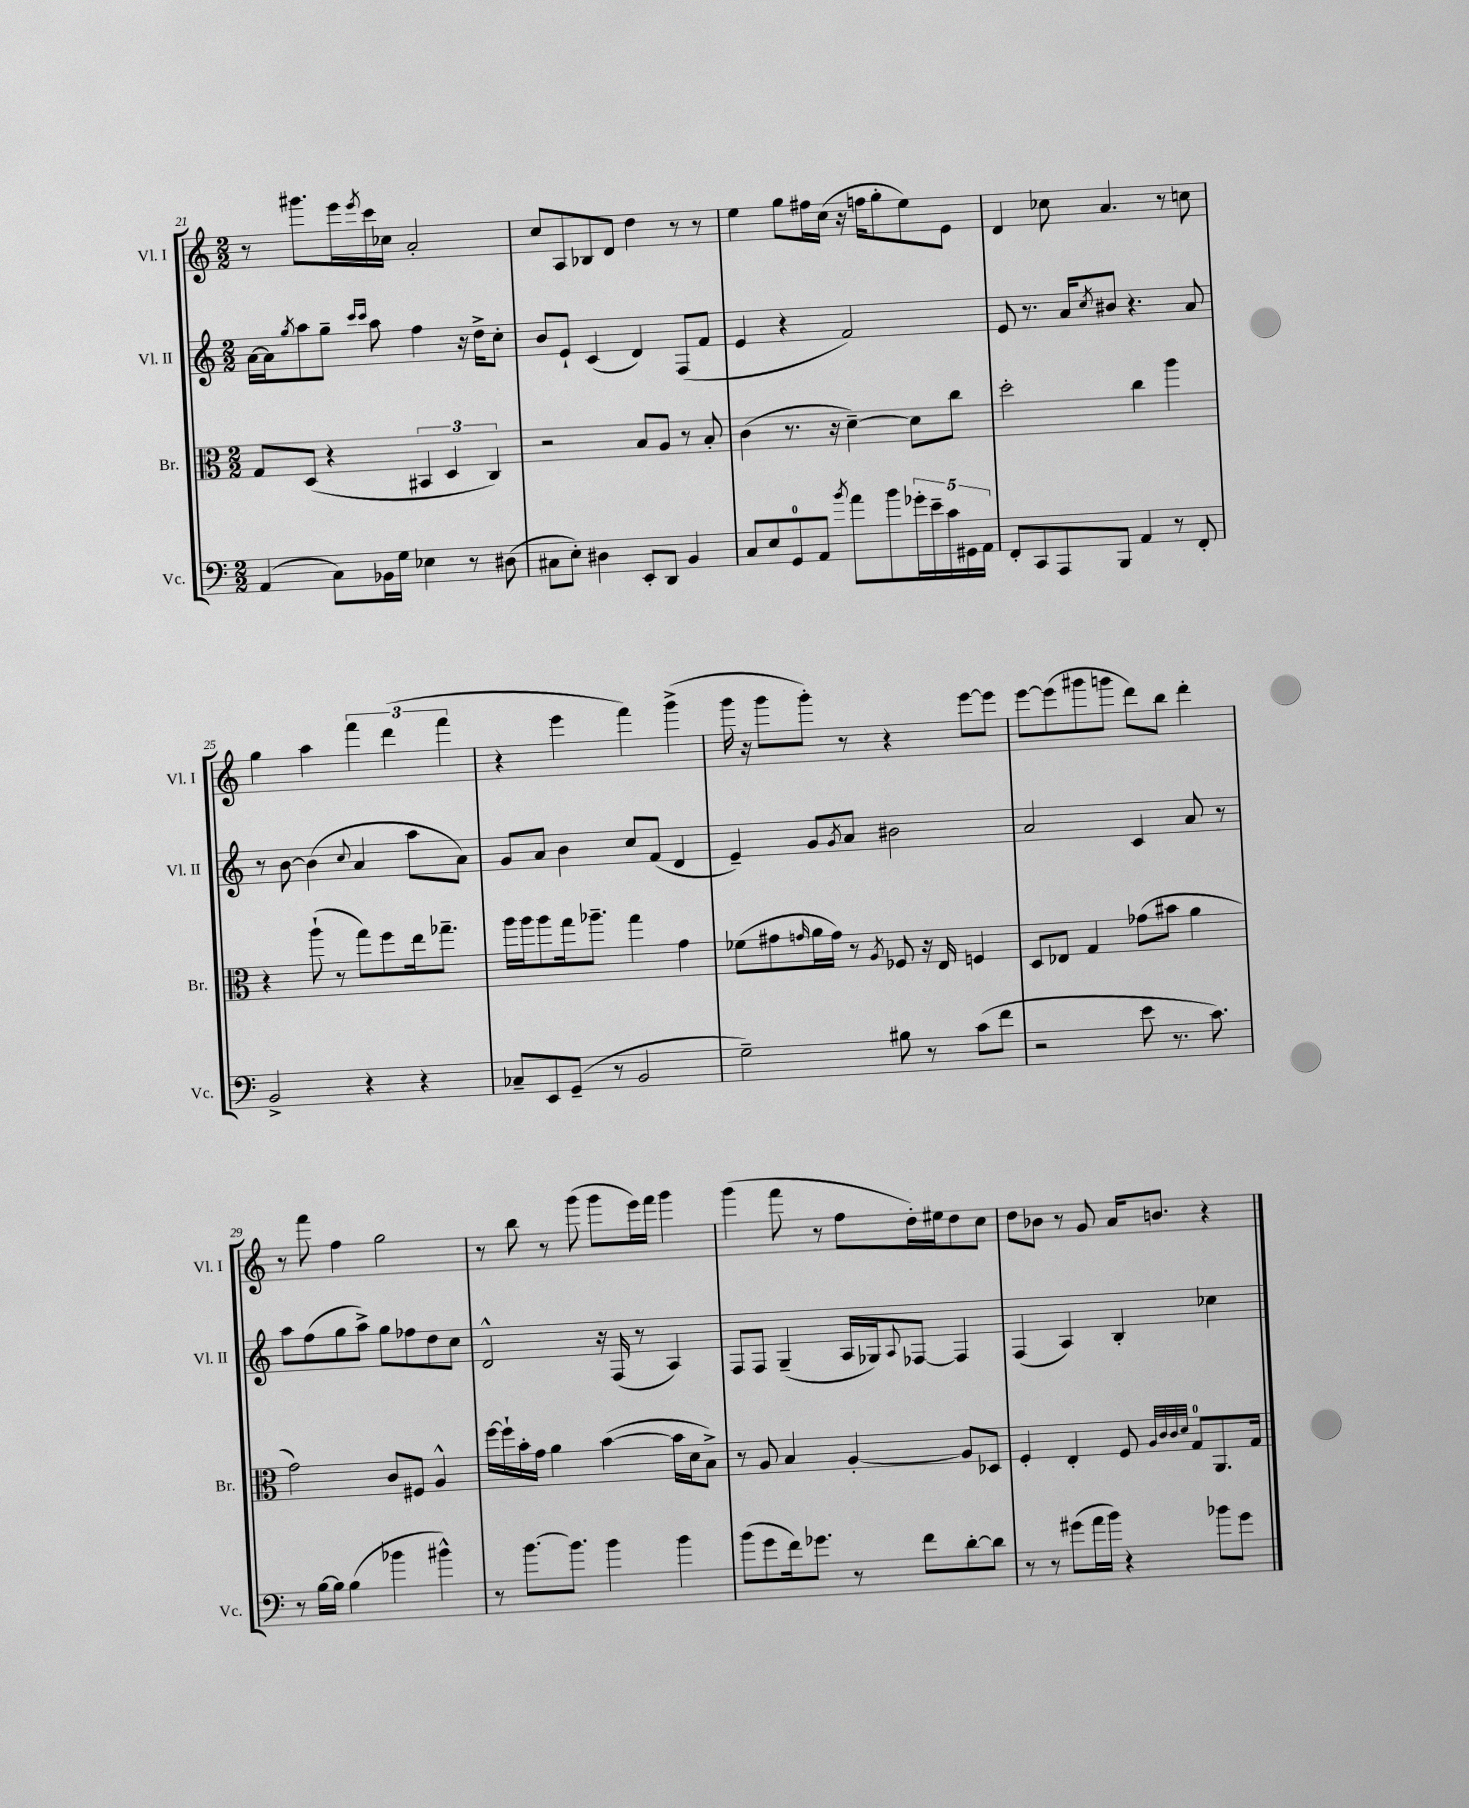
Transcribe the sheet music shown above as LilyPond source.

<<
\new StaffGroup <<
\new Staff = "s0" \with { instrumentName = "Vl. I" shortInstrumentName = "Vl. I" } {
    \clef treble \key c \major \numericTimeSignature \time 2/2
    r8 gis'''8. e'''16 \acciaccatura { e'''8 } c'''16 ces''16 a'2-. |
    c''8 a8 bes8 d'8 d''4 r8 r8 |
    e''4 g''8 fis''16 c''16( r16 f''16 g''8-. e''8) e'8 |
    d'4 ces''8 a'4. r8 c''8 |
    g''4 a''4 \tuplet 3/2 { f'''4 d'''4( f'''4 } |
    r4 e'''4 f'''4) g'''4->( |
    g'''16 r16 g'''8 g'''8-.) r8 r4 e'''8~ e'''8 |
    e'''8~ e'''8( gis'''8 g'''8 d'''8) b''8 d'''4-. |
    r8 f'''8 f''4 g''2 |
    r8 b''8 r8 g'''8( g'''8 e'''16) f'''16 g'''4 |
    g'''4( f'''8 r8 f''8 d''16-.) eis''16 d''8 c''8 |
    d''8 bes'8 r8 g'8 a'16 b'8. r4 \bar "|." |
}
\new Staff = "s1" \with { instrumentName = "Vl. II" shortInstrumentName = "Vl. II" } {
    \clef treble \key c \major \numericTimeSignature \time 2/2
    a'16~ a'16 \acciaccatura { g''8 } a''8 g''8-- \grace { c'''16 c'''16 } a''8 f''4 r16 d''16-> c''8-. |
    b'8 e'8-! c'4( d'4) f8( f'8 |
    e'4 r4 f'2) |
    e'8 r8. a'16 \acciaccatura { c''8 } bis'8 r4. a'8 |
    r8 b'8~ b'4( \appoggiatura { c''8 } a'4 a''8 a'8) |
    g'8 a'8 b'4 c''8 f'8( d'4 |
    e'4--) g'8 \acciaccatura { g'8 } a'8 bis'2 |
    a'2 c'4 a'8 r8 |
    a''8 f''8( g''8 a''8->) g''8 fes''8 d''8 c''8 |
    d'2-^ r16 f16( r8 a4) |
    f8 f8 g4--( a16 ges16) \appoggiatura { a8 } fes8~ fes4 |
    f4( a4) b4-. ces''4 \bar "|." |
}
\new Staff = "s2" \with { instrumentName = "Br." shortInstrumentName = "Br." } {
    \clef alto \key c \major \numericTimeSignature \time 2/2
    g8 d8( r4 \tuplet 3/2 { bis,4 d4 c4) } |
    r2 b8 a8 r8 b8-. |
    c'4( r8. r16 d'4~--) d'8 c''8 |
    d''2-. c''4 a''4 |
    r4 a''8-!( r8 g''8) f''8 e''16 ges''8.-- |
    a''16 a''16 a''8 g''16 aes''8.-- g''4 g'4 |
    fes'8( gis'8 \grace { g'16 } a'16 g'16) r8 \acciaccatura { a8 } fes8 r16 e16 f4 |
    d8 ees8 g4 ges'8( bis'8 a'4 |
    g'2) c'8 fis8 a4-^ |
    f''16~ f''16-! b'16-. g'16 a'4 b'4~( b'16 d'16 b8->) |
    r8 a8 b4 a4~-. a8 des8 |
    f4-. e4-. f8 \grace { a32 c'32 c'32 d'32 } g8-0 a,8. g16 \bar "|." |
}
\new Staff = "s3" \with { instrumentName = "Vc." shortInstrumentName = "Vc." } {
    \clef bass \key c \major \numericTimeSignature \time 2/2
    a,4( c8) bes,16 g16 ees4 r8 dis8( |
    cis8 e8-.) dis4 e,8-. d,8 b,4 |
    c8 e8 g,8-0 a,8 \acciaccatura { b'8 } a'8 b'8 \tuplet 5/4 { ges'16-. e'16-- c'16 gis,16 a,16 } |
    f,8-. c,8 a,,8 b,,8 a,4 r8 f,8-. |
    b,2-> r4 r4 |
    ces8-- e,8 g,8--( r8 b,2 |
    g2--) bis8 r8 c'8( f'8 |
    r2 e'8 r8. c'8.) |
    r8 b16~ b16 b4( bes'4 bis'4-^) |
    r8 b'8.~ b'8. b'4 b'4 |
    b'8( g'8 f'16) ges'8. r8 f'8 d'8~-. d'8 |
    r8 r8 gis'8( a'16 b'16) r4 bes'8 gis'8 \bar "|." |
}
>>
>>
\layout { \context { \Score currentBarNumber = #21 } }
